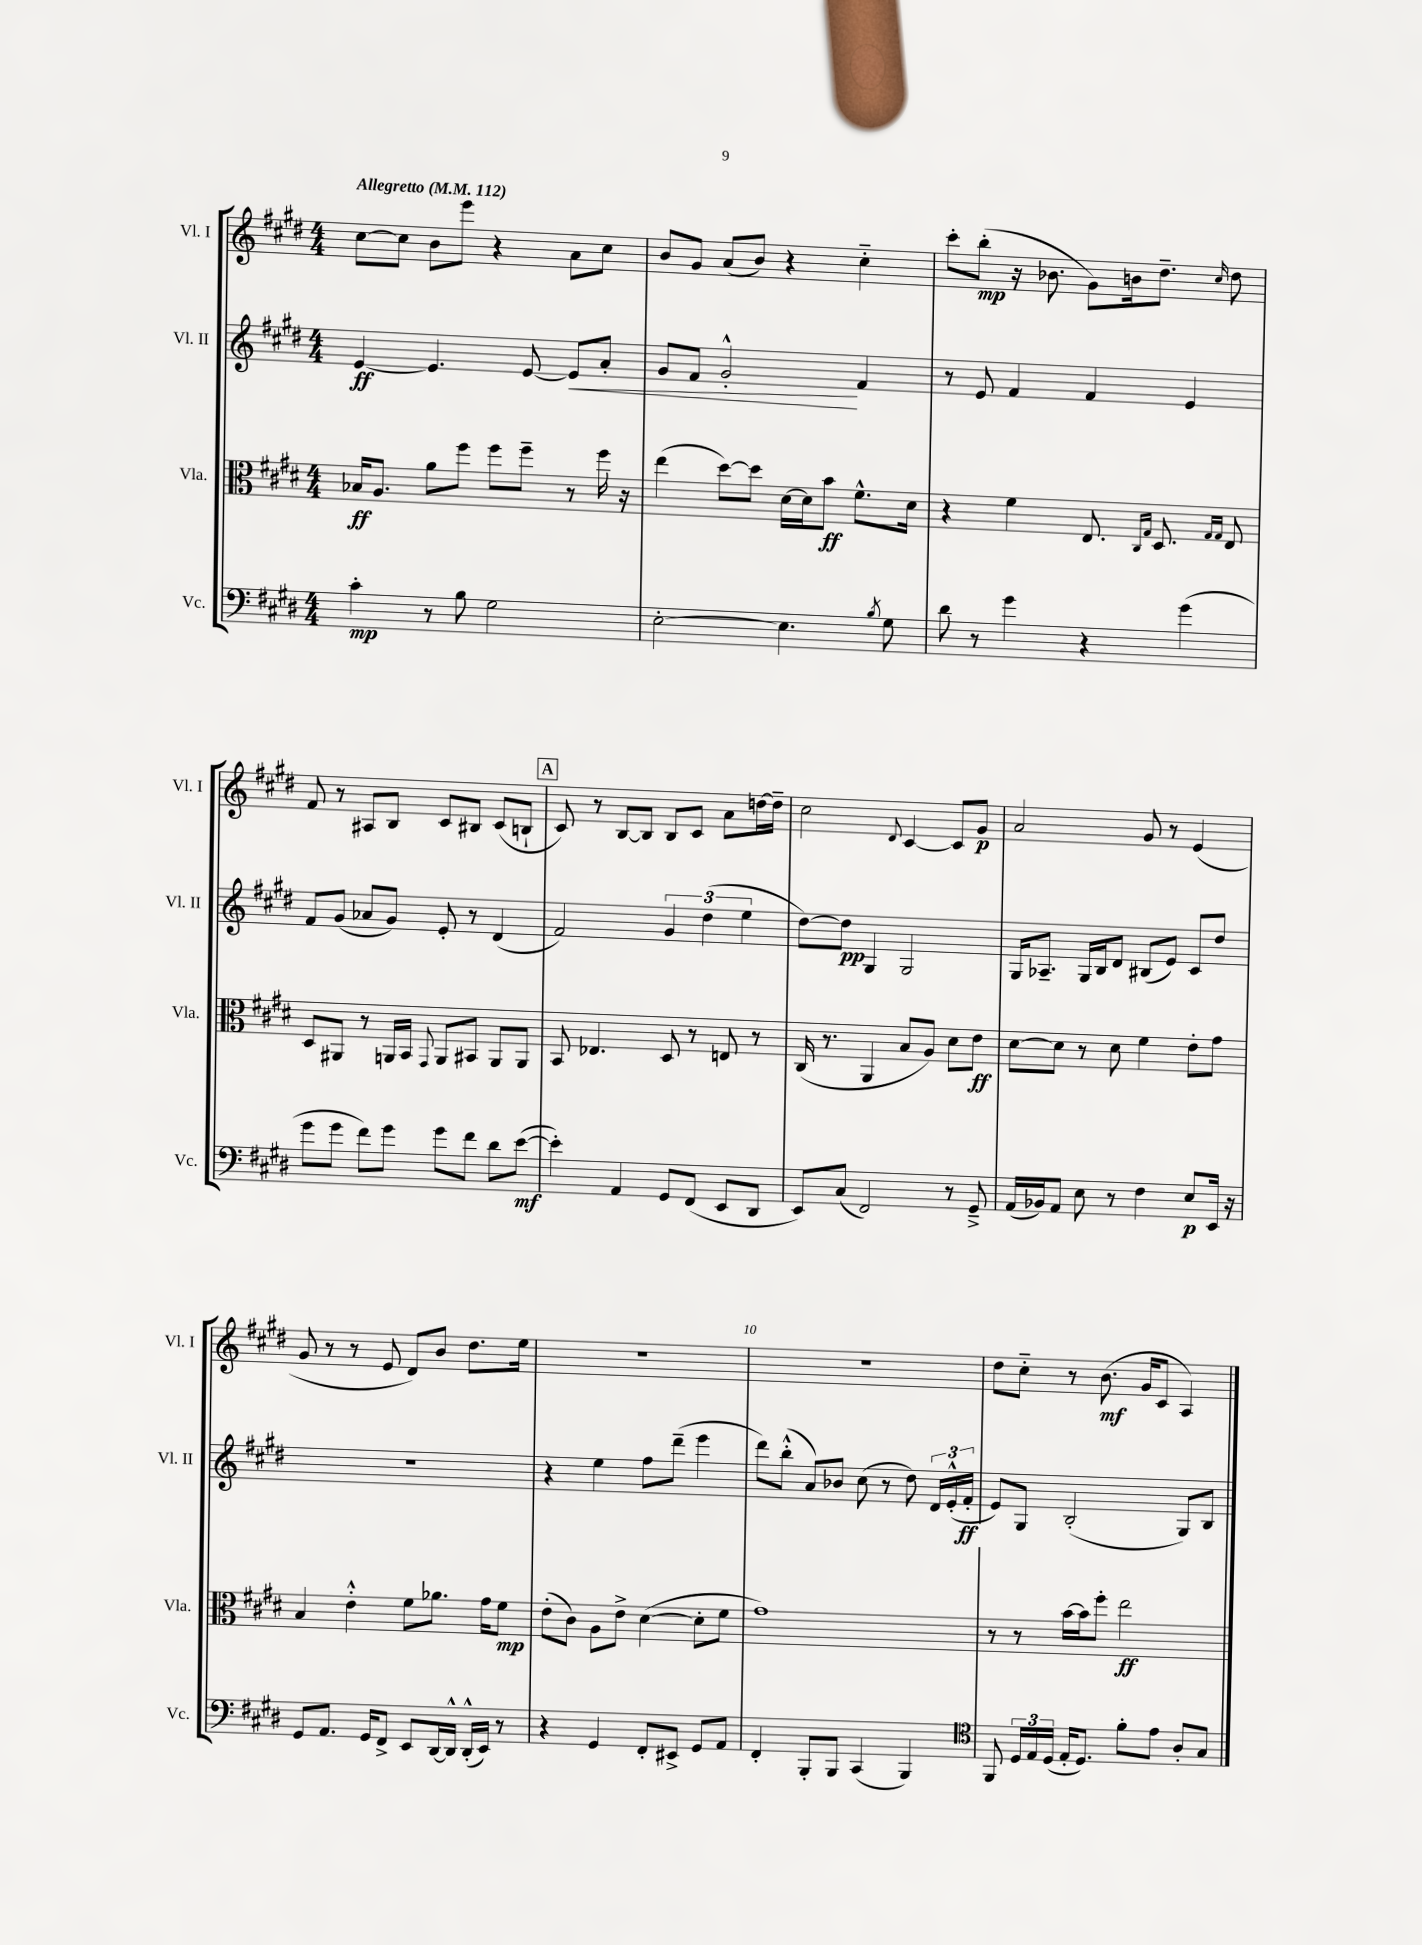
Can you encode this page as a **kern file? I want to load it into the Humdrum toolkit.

**kern	**dynam	**kern	**dynam	**kern	**dynam	**kern	**dynam
*part4	*part4	*part3	*part3	*part2	*part2	*part1	*part1
*staff4	*staff4	*staff3	*staff3	*staff2	*staff2	*staff1	*staff1
*I"Vc.	*	*I"Vla.	*	*I"Vl. II	*	*I"Vl. I	*
*I'Vc.	*	*I'Vla.	*	*I'Vl. II	*	*I'Vl. I	*
*clefF4	*	*clefC3	*	*clefG2	*	*clefG2	*
*k[f#c#g#d#]	*	*k[f#c#g#d#]	*	*k[f#c#g#d#]	*	*k[f#c#g#d#]	*
*M4/4	*	*M4/4	*	*M4/4	*	*M4/4	*
*MM112	*	*MM112	*	*MM112	*	*MM112	*
=1	=1	=1	=1	=1	=1	=1	=1
!	!	!	!	!	!	!LO:TX:a:B:t=Allegretto	!
4c#'\	mp	16B-X/KL	ff	[4e/	ff	[8cc#\L	.
.	.	8.A/J	.	.	.	.	.
.	.	.	.	.	.	8cc#\J]	.
8r	.	8a\L	.	4.e/]	.	8b\L	.
8B\	.	8ff#\J	.	.	.	8eee\J	.
2G#\	.	8ff#\L	.	.	.	4r	.
.	.	8ff#~\J	.	[8e/	.	.	.
!	!	!	!	!	!LO:HP:b	!	!
.	.	8r	.	8e/L]	<	8a\L	.
.	.	16ff#\	.	8a'/J	.	8cc#\J	.
.	.	16r	.	.	.	.	.
=2	=2	=2	=2	=2	=2	=2	=2
[2E'\	.	(4ee\	.	8g#/L	.	8b/L	.
.	.	.	.	8f#/J	.	8g#/J	.
.	.	[8dd#\L)	.	2g#'^^/	.	(8a/L	.
.	.	8dd#\J]	.	.	.	8b/J)	.
4.E\]	.	[16d#\LL	.	.	.	4r	.
.	.	16d#\J]	.	.	.	.	.
.	.	8b\J	ff	.	.	.	.
.	.	8.f#^^\L	.	4f#/	[	4cc#\	.
8qB/	.	.	.	.	.	.	.
8G#\	.	.	.	.	.	.	.
.	.	16d#\Jk	.	.	.	.	.
=3	=3	=3	=3	=3	=3	=3	=3
8d#\	.	4r	.	8r	.	8ccc#'\L	.
8r	.	.	.	8e/	.	(8bb'\J	mp
4g#\	.	4f#\	.	4f#/	.	16r	.
.	.	.	.	.	.	8.b-X\	.
4r	.	8.E/	.	4f#/	.	8g#\L)	.
.	.	.	.	.	.	16bn\k	.
.	.	16qqC#/LL	.	.	.	.	.
.	.	16qqG#/JJ	.	.	.	.	.
.	.	8.D#/	.	.	.	8.dd#~\J	.
(4g#\	.	.	.	4e/	.	.	.
.	.	16qqG#/LL	.	.	.	.	.
.	.	16qqG#/JJ	.	.	.	16qqcc#/	.
.	.	8E/	.	.	.	8dd#\	.
!!LO:LB:g=z
=4	=4	=4	=4	=4	=4	=4	=4
8g#\L	.	8D#/L	.	8f#/L	.	8f#/	.
8g#\J	.	8AA#X/J	.	(8g#/J	.	8r	.
8f#\L)	.	8r	.	8a-X/L	.	8A#X/L	.
8g#\J	.	16AAn/LL	.	8g#/J)	.	8B/J	.
.	.	16BB/JJ	.	.	.	.	.
.	.	8qqGG#/	.	.	.	.	.
8g#\L	.	8AA/L	.	8e'/	.	8c#/L	.
8f#\J	.	8BB#X/J	.	8r	.	8B#X/J	.
8d#\L	.	8AA/L	.	(4d#/	.	(8c#/L	.
([8e\J	mf	8AA/J	.	.	.	8Bn`/J	.
!!LO:REH:place=s1:t=A
=5	=5	=5	=5	=5	=5	=5	=5
4e'\])	.	8BB/	.	2f#/)	.	8c#/)	.
.	.	4.E-X/	.	.	.	8r	.
4AA/	.	.	.	.	.	[8B/L	.
.	.	.	.	.	.	8B/J]	.
8GG#/L	.	8D#/	.	6g#/	.	8B/L	.
(8FF#/J	.	8r	.	.	.	8c#/J	.
.	.	.	.	(6dd#\	.	.	.
8EE/L	.	8En/	.	.	.	8a\L	.
.	.	.	.	6ee\	.	.	.
8DD#/J	.	8r	.	.	.	[16ddn\L	.
.	.	.	.	.	.	16dd~\JJ]	.
=6	=6	=6	=6	=6	=6	=6	=6
8EE/L)	.	(16C#/	.	[8dd#\L)	.	2cc#\	.
.	.	8.r	.	.	.	.	.
(8C#/J	.	.	.	8dd#\J]	pp	.	.
2FF#/)	.	4AA/	.	4G#/	.	.	.
.	.	.	.	.	.	8qqd#/	.
.	.	8B/L	.	2G#/	.	[4c#/	.
.	.	8A/J)	.	.	.	.	.
8r	.	8d#\L	.	.	.	8c#/L]	.
8GG#~^/	.	8e\J	ff	.	.	8g#/J	p
=7	=7	=7	=7	=7	=7	=7	=7
(16AA/LL	.	[8d#\L	.	16G#/KL	.	2a/	.
16BB-X/J)	.	.	.	8.A-X~/J	.	.	.
8AA/J	.	8d#\J]	.	.	.	.	.
8E\	.	8r	.	16G#/LL	.	.	.
.	.	.	.	16B/J	.	.	.
8r	.	8d#\	.	8d#/J	.	.	.
4F#\	.	4f#\	.	(8B#X/L	.	8g#/	.
.	.	.	.	8e/J)	.	8r	.
8E/L	p	8e'\L	.	8c#/L	.	(4e/	.
16EE/Jk	.	8g#\J	.	8dd#/J	.	.	.
16r	.	.	.	.	.	.	.
!!LO:LB:g=z
=8	=8	=8	=8	=8	=8	=8	=8
8GG#/L	.	4B/	.	1r	.	8g#/	.
8.AA/J	.	.	.	.	.	8r	.
.	.	4e'^^\	.	.	.	8r	.
16GG#/KL	.	.	.	.	.	.	.
8FF#^/J	.	.	.	.	.	8e/	.
8EE/L	.	8f#\L	.	.	.	8d#/L)	.
[16DD#/L	.	8.a-X\J	.	.	.	8b/J	.
16DD#^^/JJ]	.	.	.	.	.	.	.
(16DD#'^^/LL	.	.	.	.	.	8.dd#\L	.
16EE/JJ)	.	16g#\KL	.	.	.	.	.
8r	.	8f#\J	mp	.	.	.	.
.	.	.	.	.	.	16ee\Jk	.
=9	=9	=9	=9	=9	=9	=9	=9
4r	.	(8e'\L	.	4r	.	1r	.
.	.	8c#\J)	.	.	.	.	.
4GG#/	.	8A\L	.	4ee\	.	.	.
.	.	8e^\J	.	.	.	.	.
8FF#'/L	.	([4d#\	.	8ff#\L	.	.	.
8EE#X^/J	.	.	.	(8ddd#~\J	.	.	.
8GG#/L	.	8d#'\L]	.	4eee\	.	.	.
8AA/J	.	8f#\J	.	.	.	.	.
=10	=10	=10	=10	=10	=10	=10	=10
4FF#'/	.	1g#)	.	8ddd#\L)	.	1r	.
.	.	.	.	(8bb'^^\J	.	.	.
8BBB'/L	.	.	.	8a/L)	.	.	.
8BBB/J	.	.	.	8b-X/J	.	.	.
(4CC#/	.	.	.	(8cc#\	.	.	.
.	.	.	.	8r	.	.	.
4BBB/)	.	.	.	8dd#\)	.	.	.
.	.	.	.	24d#/LL	.	.	.
.	.	.	.	(24e'^^/	.	.	.
.	.	.	.	24f#'/JJ	ff	.	.
=11	=11	=11	=11	=11	=11	=11	=11
*clefC4	*	*	*	*	*	*	*
8FF#/	.	8r	.	8e/L)	.	8dd#\L	.
24D#/LL	.	8r	.	8G#/J	.	8cc#\J	.
24E/	.	.	.	.	.	.	.
(24D#/JJ	.	.	.	.	.	.	.
16E'/KL	.	[16b\LL	.	(2B'/	.	8r	.
8.D#/J)	.	16b\J]	.	.	.	.	.
.	.	8ff#'\J	.	.	.	(8.b\	mf
8f#'\L	.	2ee\	ff	.	.	.	.
.	.	.	.	.	.	16g#/KL	.
8e\J	.	.	.	.	.	8c#/J	.
8A'/L	.	.	.	8G#/L)	.	4A/)	.
8G#/J	.	.	.	8B/J	.	.	.
==	==	==	==	==	==	==	==
*-	*-	*-	*-	*-	*-	*-	*-
